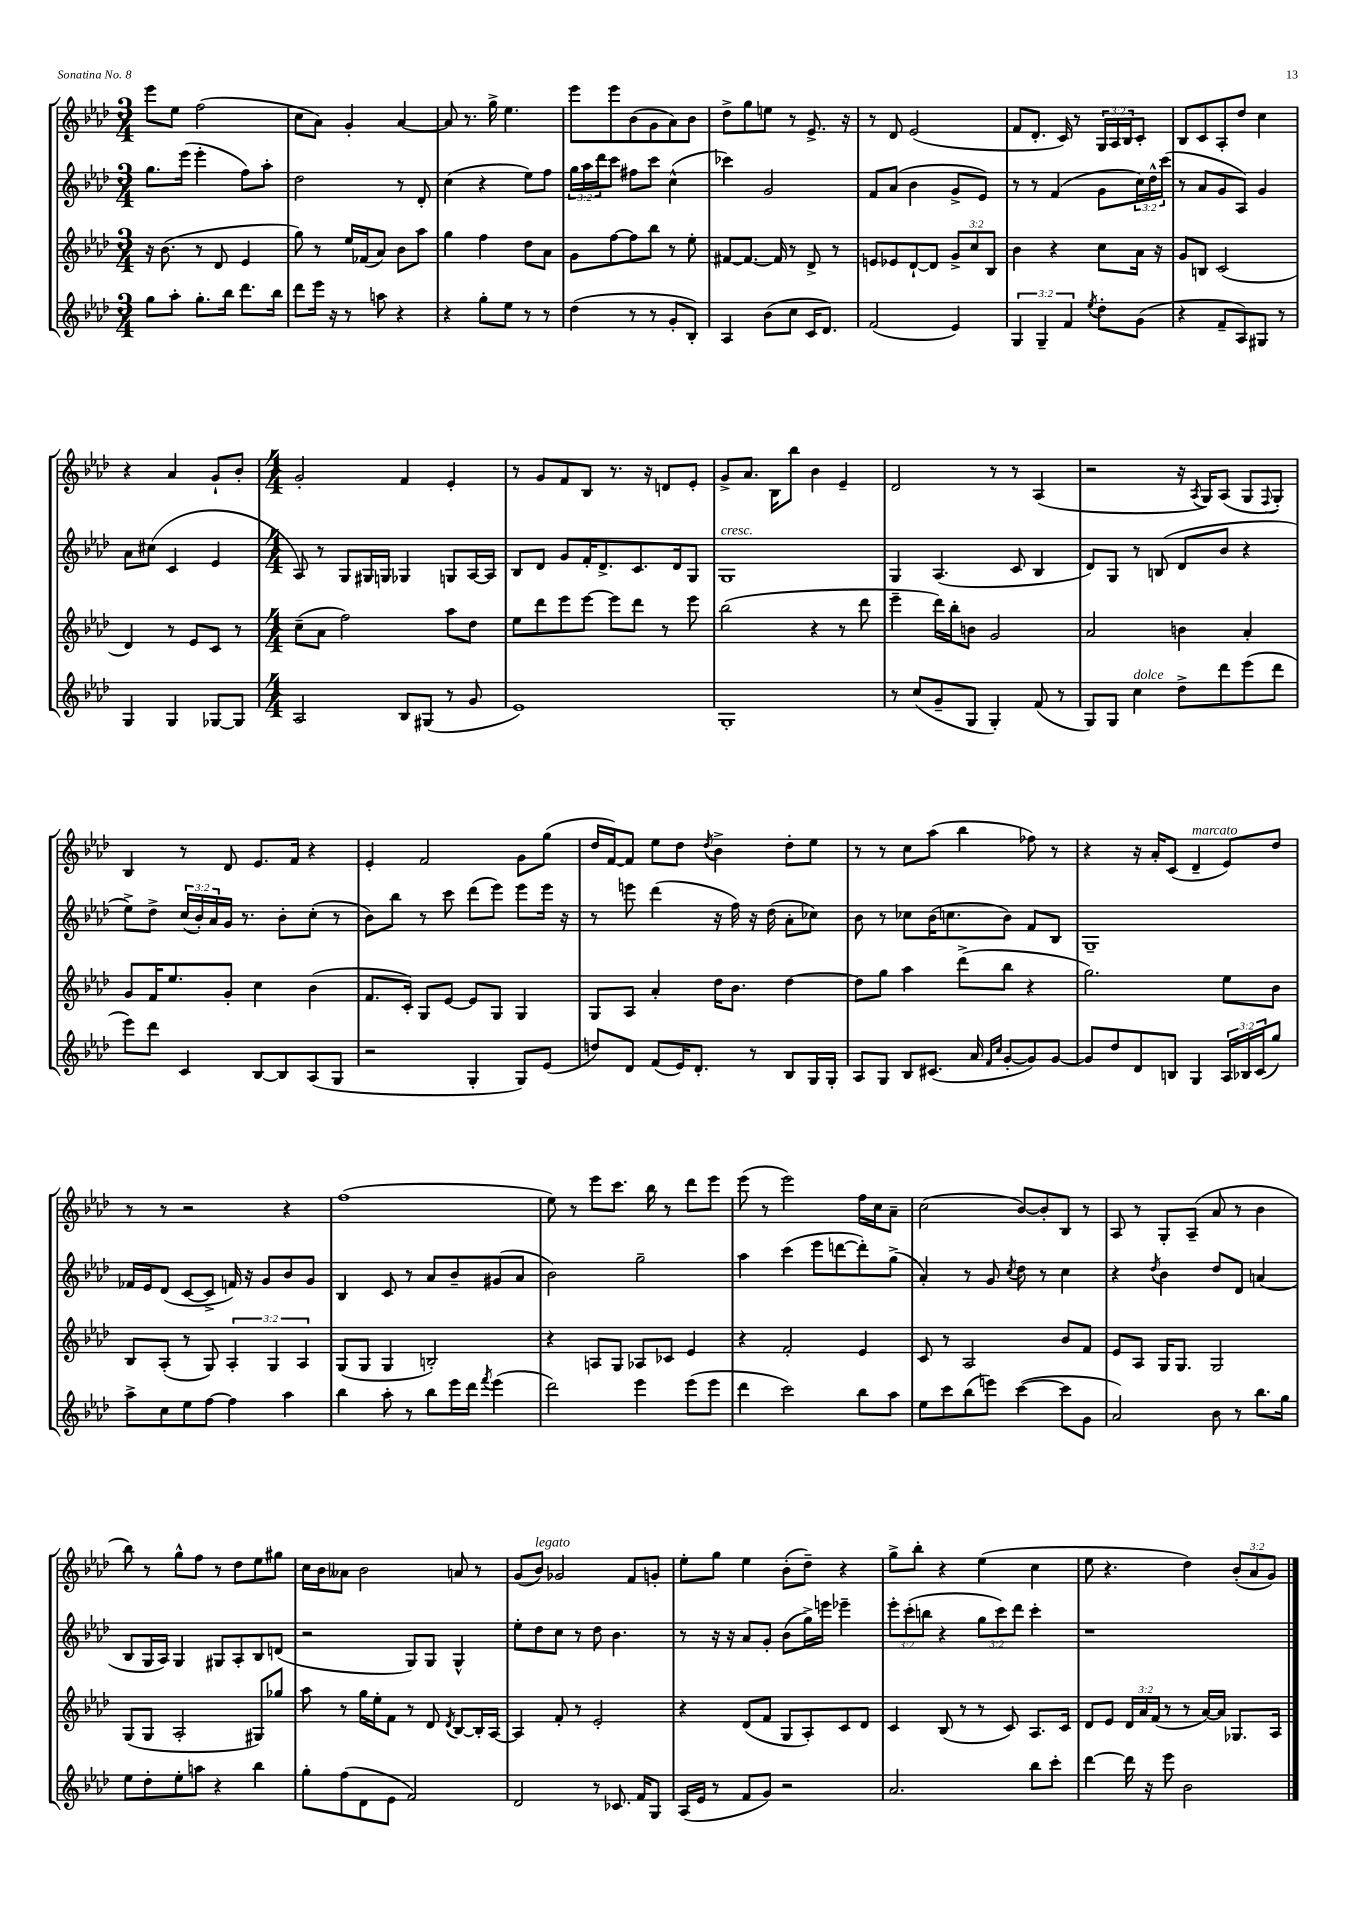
<<
\new StaffGroup <<
\new Staff = "s0" {
    \clef treble \key aes \major \numericTimeSignature \time 3/4 \override Staff.TupletNumber.text = #tuplet-number::calc-fraction-text
    ees'''8 ees''8 f''2( |
    c''8 aes'8) g'4-. aes'4~ |
    aes'8 r8. g''16-> ees''4. |
    ees'''8 ees'''8 bes'8( g'8 aes'8) bes'8 |
    des''8-> g''8 e''8 r8 ees'8.-> r16 |
    r8 des'8 ees'2( |
    f'8 des'8.-. c'16) r8 \tuplet 3/2 { g16 aes16 bes16 } c'8-. |
    bes8 c'8 aes8-. des''8 c''4 |
    r4 aes'4 g'8-! bes'8-. |
    \numericTimeSignature \time 4/4 g'2-. f'4 ees'4-. |
    r8 g'8 f'8 bes8 r8. r16 d'8 ees'8-. |
    g'8-> aes'8. bes16 bes''8 bes'4 ees'4-- |
    des'2 r8 r8 aes4( |
    r2 r16 \acciaccatura { aes8 } g16) aes8( g8 \appoggiatura { f8 } g8-.) |
    bes4 r8 des'8 ees'8. f'16 r4 |
    ees'4-. f'2 g'8 g''8( |
    des''16 f'16~) f'8 ees''8 des''8 \acciaccatura { des''8 } bes'4-> des''8-. ees''8 |
    r8 r8 c''8 aes''8( bes''4 fes''8) r8 |
    r4 r16 aes'16-. c'8( des'4--^\markup { \italic "marcato" } ees'8) des''8 |
    r8 r8 r2 r4 |
    f''1( |
    ees''8) r8 ees'''8 c'''8. bes''16 r8 des'''8 ees'''8 |
    ees'''8( r8 ees'''2) f''16 c''16 aes'8-- |
    c''2( bes'8~) bes'8-. bes8 r8 |
    aes8 r8 g8-. aes8--( aes'8 r8 bes'4 |
    bes''8) r8 g''8-^ f''8 r8 des''8 ees''8 gis''8 |
    c''16 bes'16 aeses'8 bes'2 a'8 r8 |
    g'8( bes'8^\markup { \italic "legato" }) ges'2 f'8 g'8-. |
    ees''8-. g''8 ees''4 bes'8-.( des''8--) r4 |
    g''8-> bes''8-. r4 ees''4( c''4 |
    ees''8 r4. des''4) \tuplet 3/2 { bes'8-.( aes'8 g'8) } \bar "|." |
}
\new Staff = "s1" {
    \clef treble \key aes \major \numericTimeSignature \time 3/4 \override Staff.TupletNumber.text = #tuplet-number::calc-fraction-text
    g''8. ees'''16( ees'''4-. f''8) aes''8-. |
    des''2 r8 des'8-. |
    c''4( r4 ees''8) f''8 |
    \tuplet 3/2 { g''16 aes''16 des'''16 } c'''8 fis''8 c'''8 c''4-^( |
    ces'''4) g'2 |
    f'8 aes'8( bes'4 g'8-> ees'8) |
    r8 r8 f'4( g'8 \tuplet 3/2 { c''16) des''16-^ c'''16( } |
    r8 aes'8 g'8 aes8) g'4 |
    aes'8 cis''8( c'4 ees'4 |
    \numericTimeSignature \time 4/4 aes8) r8 g8 gis16 g16 ges4 g8 aes16~ aes16 |
    bes8 des'8 g'8 f'16-. des'8.-> c'8. des'16 g8 |
    g1^\markup { \italic "cresc." } |
    g4 aes4.( c'8 bes4 |
    des'8) g8 r8 b8( des'8 bes'8 r4 |
    ees''8->) des''8-> \tuplet 3/2 { c''16( bes'16-.) aes'16 } g'16 r8. bes'8-. c''8-.( r8 |
    bes'8) bes''8 r8 c'''8 des'''8( ees'''8) ees'''8 ees'''16 r16 |
    r8 e'''8 des'''4( r16 f''16) r16 des''16( aes'8-. ces''8) |
    bes'8 r8 ces''8 bes'16( c''8. bes'8) f'8 bes8 |
    g1-- |
    fes'16 ees'16 des'8( c'8~ c'8-> f'16) r16 g'8 bes'8 g'8 |
    bes4 c'8 r8 aes'8 bes'8-- gis'8( aes'8 |
    bes'2) g''2-- |
    aes''4 c'''4( ees'''8 d'''8~ d'''8-.) g''8->( |
    aes'4-.) r8 g'8 \acciaccatura { c''8 } des''8 r8 c''4 |
    r4 \acciaccatura { des''8 } bes'4 des''8 des'8 a'4( |
    bes8 g16 aes16) g4 gis8 aes8-. bes8 d'8( |
    r2 g8) g8 g4-^ |
    ees''8-. des''8 c''8 r8 des''8 bes'4. |
    r8 r16 r16 aes'8 g'8-. bes'8( g''16->) e'''16 ees'''4-- |
    \tuplet 3/2 { ees'''8-. c'''8-.( b''8 } r4 \tuplet 3/2 { g''8 c'''8) des'''8 } c'''4-. |
    r1 \bar "|." |
}
\new Staff = "s2" {
    \clef treble \key aes \major \numericTimeSignature \time 3/4 \override Staff.TupletNumber.text = #tuplet-number::calc-fraction-text
    r16 bes'8.( r8 des'8 ees'4 |
    g''8) r8 ees''16 fes'16( aes'8) bes'8 aes''8 |
    g''4 f''4 des''8 aes'8 |
    g'8 f''8~ f''8 bes''8 r8 ees''8-. |
    fis'8~ fis'8.~ fis'16 r8 des'8-> r8 |
    e'8 ees'8 des'8~-! des'8 \tuplet 3/2 { g'8-> c''8 bes8 } |
    bes'4 r4 c''8 aes'16 r16 |
    g'8 b8 c'2( |
    des'4) r8 ees'8 c'8 r8 |
    \numericTimeSignature \time 4/4 c''8--( aes'8 f''2) aes''8 des''8 |
    ees''8 des'''8 ees'''8 ees'''8~ ees'''8 des'''8 r8 ees'''8 |
    bes''2( r4 r8 des'''8 |
    ees'''4-- des'''16) bes''16-. b'8 g'2 |
    aes'2 b'4 aes'4-. |
    g'8 f'16 ees''8. g'8-. c''4 bes'4( |
    f'8. c'16-.) g8 ees'8~ ees'8 g8 g4 |
    g8 aes8 aes'4-. des''16 bes'8. des''4~ |
    des''8 g''8 aes''4 des'''8->( bes''8 r4 |
    g''2.) ees''8 bes'8 |
    bes8 aes8-.( r8 g8) \tuplet 3/2 { aes4-. g4 aes4 } |
    g8( g8 g4 b2-.) |
    r4 a8 g8 aes8 ces'8 ees'4 |
    r4 f'2-. ees'4 |
    c'8 r8 aes2 bes'8 f'8 |
    ees'8 aes8 g16 g8. g2 |
    g8( g8 aes2-. gis8) ges''8 |
    aes''8 r8 g''16 ees''16-. f'8 r8 des'8 \acciaccatura { des'8 } bes8~ bes16-. aes16~ |
    aes4 f'8-. r8 ees'2-. |
    r4 des'8( f'8 g8 aes8-.) c'8 des'8 |
    c'4 bes8( r8 r8 c'8) aes8. c'16 |
    des'8 ees'8 \tuplet 3/2 { des'16 aes'16 f'16( } r8 r8 aes'16~) aes'16 ges8. aes16 \bar "|." |
}
\new Staff = "s3" {
    \clef treble \key aes \major \numericTimeSignature \time 3/4 \override Staff.TupletNumber.text = #tuplet-number::calc-fraction-text
    g''8 aes''8-. g''8.-. bes''16 des'''8. bes''16 |
    des'''8 ees'''16 r16 r8 a''8 r4 |
    r4 g''8-. ees''8 r8 r8 |
    des''4( r8 r8 g'8-. bes8-.) |
    aes4 bes'8( c''8 c'16 des'8.) |
    f'2( ees'4) |
    \tuplet 3/2 { g4 g4-- f'4 } \acciaccatura { ees''8 } des''8-. g'8( |
    r4 f'8-- aes8) gis8 r8 |
    g4 g4 ges8~ ges8 |
    \numericTimeSignature \time 4/4 aes2 bes8 gis8( r8 g'8 |
    ees'1) |
    g1-. |
    r8 c''8( g'8-- g8 g4-.) f'8( r8 |
    g8) g8 c''4^\markup { \italic "dolce" } des''8-> des'''8 ees'''8( des'''8 |
    ees'''8) des'''8 c'4 bes8~ bes8 aes8( g8 |
    r2 g4-. g8) ees'8( |
    d''8) des'8 f'8( ees'16) des'8.-. r8 bes8 g16 g16-. |
    aes8 g8 bes8 cis'8.( aes'16 \grace { f'16 c''16 } g'8~-. g'8) g'8~ |
    g'8 des''8 des'8 b8 g4 \tuplet 3/2 { aes16 bes16 c'16( } g''8) |
    aes''8-> c''8 ees''8 f''8~ f''4 aes''4 |
    bes''4 aes''8-. r8 bes''8 ees'''16 des'''16 \acciaccatura { f'''8 } ees'''4( |
    des'''2) ees'''4 ees'''8( ees'''8 |
    des'''4 c'''2) bes''8 aes''8 |
    ees''8 c'''8 bes''8( e'''8) c'''4~( c'''8 g'8 |
    aes'2) bes'8 r8 bes''8. g''16 |
    ees''8 des''8-. ees''8-. a''8 r4 bes''4 |
    g''8-. f''8( des'8 ees'8 f'2) |
    des'2 r8 ces'8. f'16 g8 |
    aes16( ees'16 r8 f'8 g'8) r2 |
    aes'2. bes''8 c'''8-. |
    des'''4~ des'''16 r16 ees'''8 bes'2 \bar "|." |
}
>>
>>
\layout { \context { \Score \remove "Bar_number_engraver" } }
